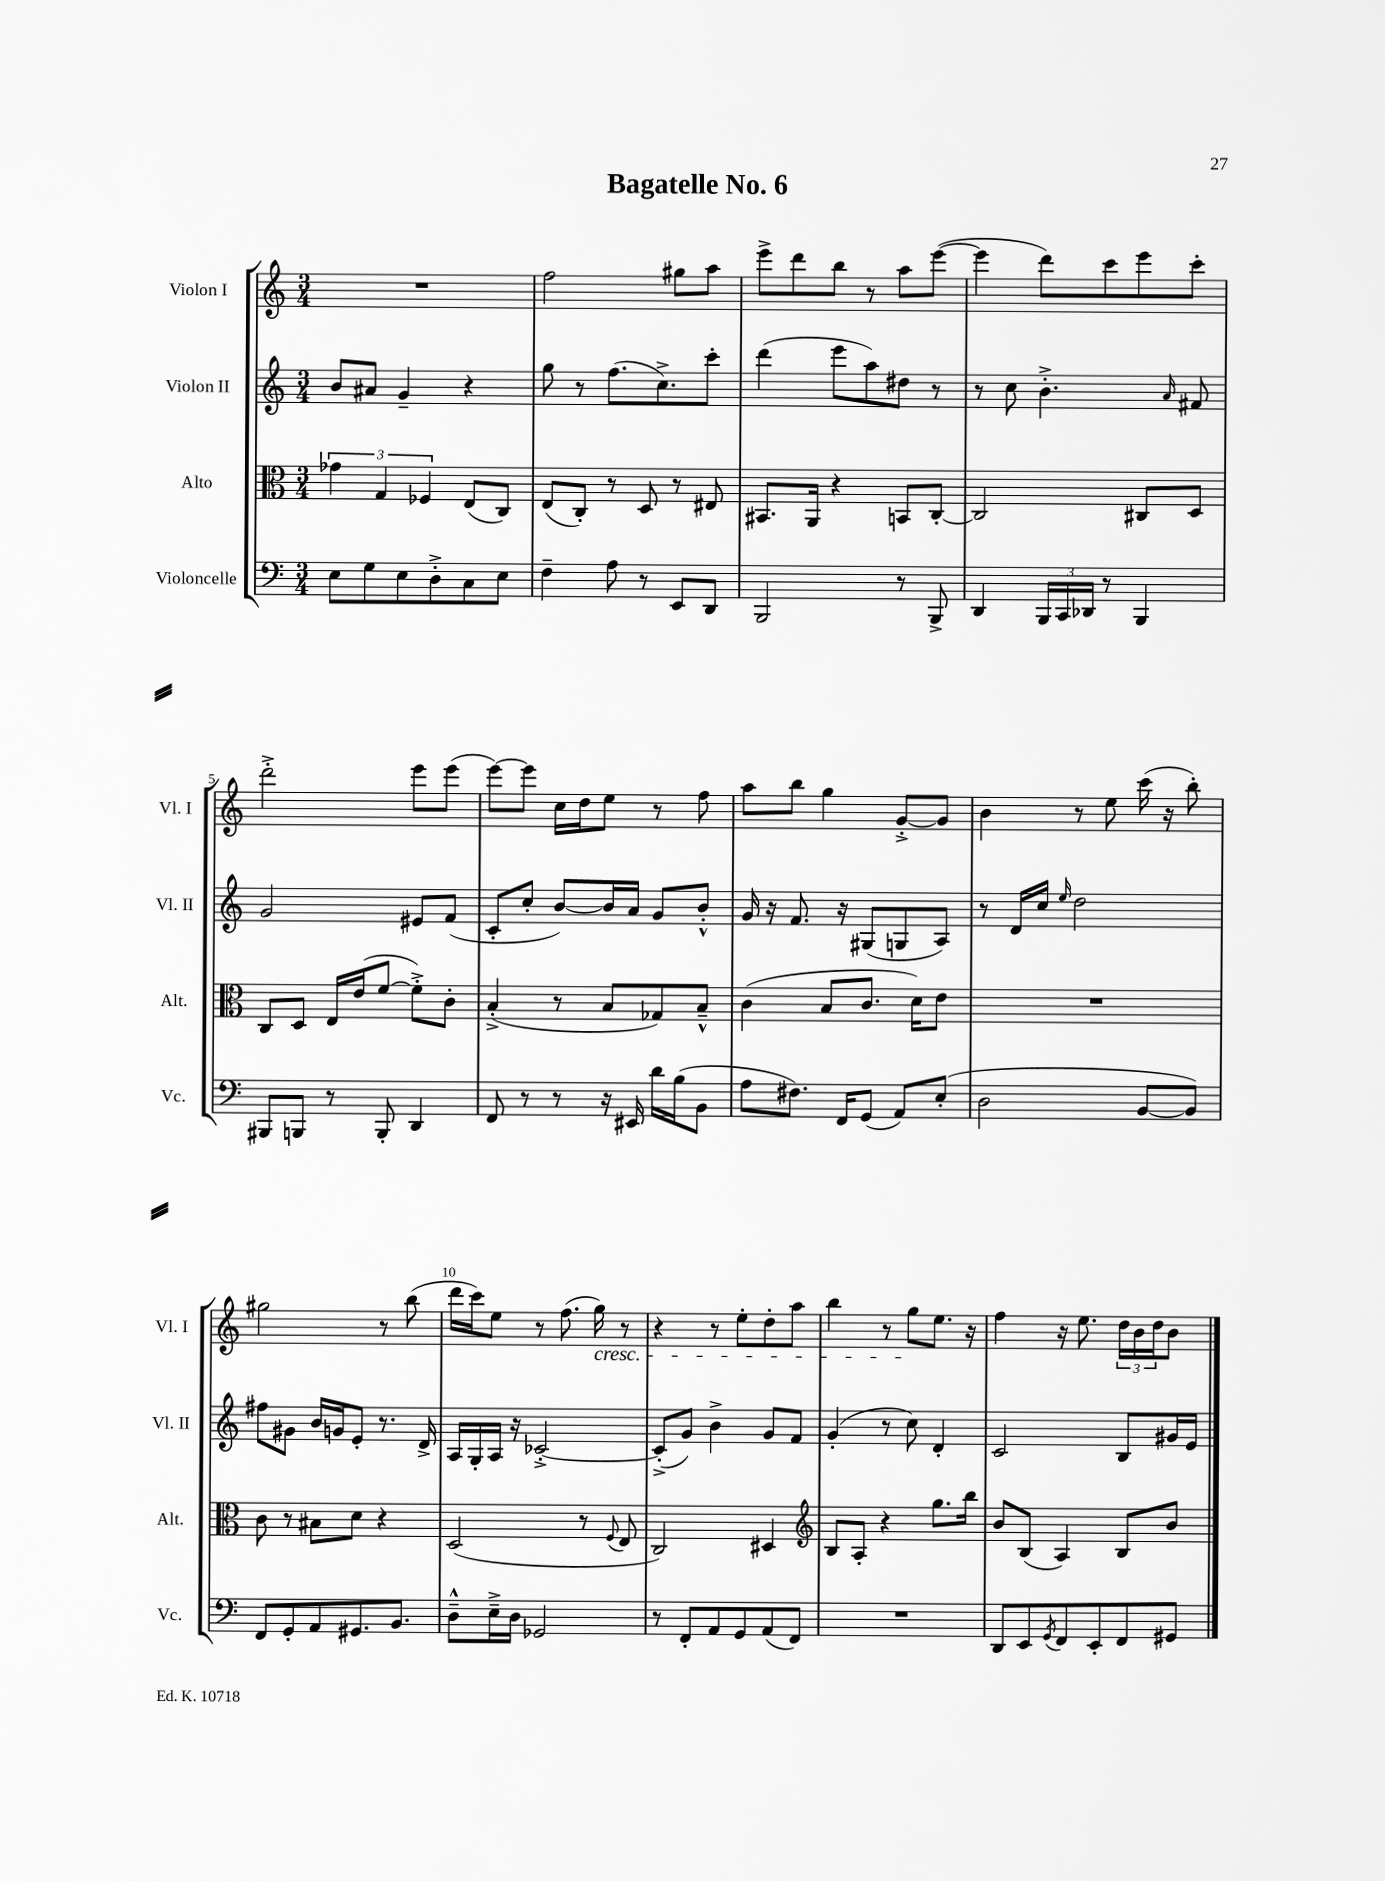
\header { title = "Bagatelle No. 6" }
<<
\new StaffGroup <<
\new Staff = "s0" \with { instrumentName = "Violon I" shortInstrumentName = "Vl. I" } {
    \clef treble \key c \major \numericTimeSignature \time 3/4
    R2. |
    f''2 gis''8 a''8 |
    e'''8-> d'''8 b''8 r8 a''8 e'''8~( |
    e'''4 d'''8) c'''8 e'''8 c'''8-. |
    d'''2-.-> e'''8 e'''8( |
    e'''8~) e'''8 c''16 d''16 e''8 r8 f''8 |
    a''8 b''8 g''4 g'8~-.-> g'8 |
    b'4 r8 e''8 c'''16( r16 b''8-.) |
    gis''2 r8 b''8( |
    d'''16 c'''16) e''8 r8 f''8.( g''16\cresc) r8 |
    r4 r8 e''8-. d''8-. a''8 |
    b''4 r8 g''8\! e''8. r16 |
    f''4 r16 e''8. \tuplet 3/2 { d''16 b'16 d''16 } b'8 \bar "|." |
}
\new Staff = "s1" \with { instrumentName = "Violon II" shortInstrumentName = "Vl. II" } {
    \clef treble \key c \major \numericTimeSignature \time 3/4
    b'8 ais'8 g'4-- r4 |
    g''8 r8 f''8.( c''8.->) c'''8-. |
    d'''4( e'''8 a''8) dis''8 r8 |
    r8 c''8 b'4.-.-> \grace { a'16 } fis'8 |
    g'2 eis'8 f'8( |
    c'8-. c''8-. b'8~) b'16 a'16 g'8 b'8-.-^ |
    g'16 r16 f'8. r16 gis8( g8 a8) |
    r8 d'16 c''16 \grace { e''16 } d''2 |
    fis''8 gis'8 b'16 g'16 e'8-. r8. d'16-> |
    a16 g16-. a16 r16 ces'2~-.-> |
    ces'8-.->( g'8) b'4-> g'8 f'8 |
    g'4-.( r8 c''8) d'4-. |
    c'2 b8 gis'16 e'16 \bar "|." |
}
\new Staff = "s2" \with { instrumentName = "Alto" shortInstrumentName = "Alt." } {
    \clef alto \key c \major \numericTimeSignature \time 3/4
    \tuplet 3/2 { ges'4 g4 fes4 } e8( c8) |
    e8( c8-.) r8 d8 r8 eis8 |
    bis,8. a,16 r4 b,8 c8~-. |
    c2 cis8 d8 |
    c8 d8 e16 e'16( f'8~ f'8-.->) c'8-. |
    b4-.->( r8 b8 ges8) b8---^ |
    c'4( b8 c'8. d'16) e'8 |
    R2. |
    c'8 r8 bis8 d'8 r4 |
    d2( r8 \appoggiatura { f8 } e8 |
    c2) dis4 |
    \clef treble b8 a8-. r4 g''8. b''16 |
    b'8 b8( a4) b8 b'8 \bar "|." |
}
\new Staff = "s3" \with { instrumentName = "Violoncelle" shortInstrumentName = "Vc." } {
    \clef bass \key c \major \numericTimeSignature \time 3/4
    e8 g8 e8 d8-.-> c8 e8 |
    f4-- a8 r8 e,8 d,8 |
    b,,2 r8 b,,8-> |
    d,4 \tuplet 3/2 { b,,16 c,16 des,16 } r8 b,,4 |
    bis,,8 b,,8 r8 b,,8-. d,4 |
    f,8 r8 r8 r16 eis,16 d'16 b16( b,8 |
    a8 fis8.) f,16 g,8( a,8) e8-.( |
    d2 b,8~ b,8) |
    f,8 g,8-. a,8 gis,8. b,8. |
    d8---^ e16---> d16 ges,2 |
    r8 f,8-. a,8 g,8 a,8( f,8) |
    R2. |
    d,8 e,8 \acciaccatura { g,8 } f,8 e,8-. f,8 gis,8 \bar "|." |
}
>>
>>
\layout { \context { \Score \override BarNumber.break-visibility = ##(#f #t #t) barNumberVisibility = #(every-nth-bar-number-visible 5) } }
